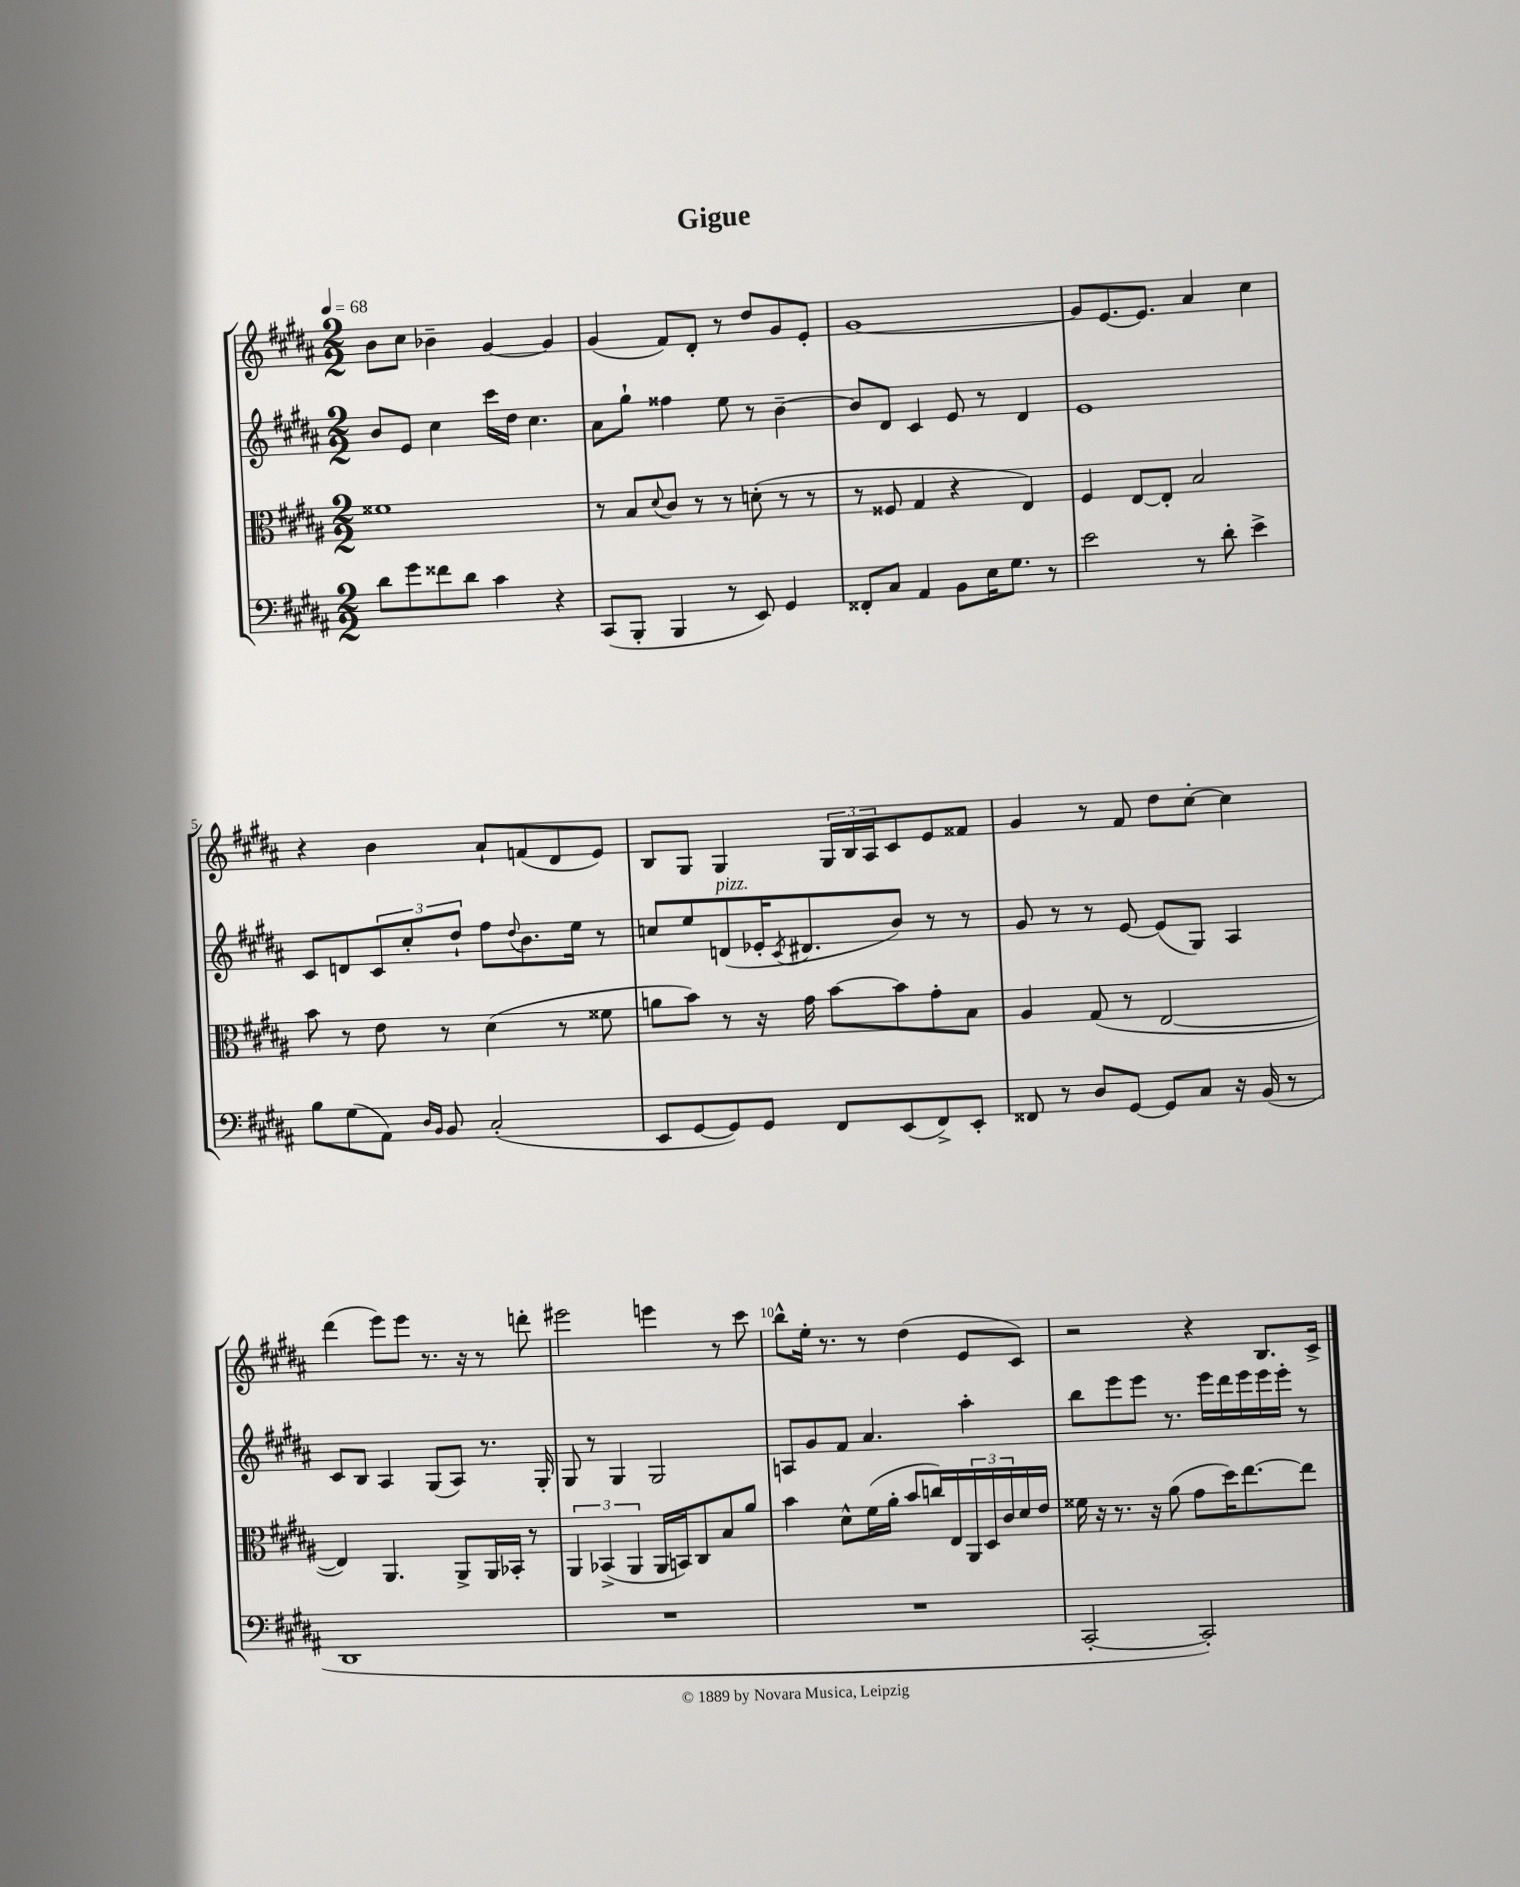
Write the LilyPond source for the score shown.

\header { title = "Gigue" }
<<
\new StaffGroup <<
\new Staff = "s0" {
    \clef treble \key b \major \numericTimeSignature \time 2/2 \tempo 4 = 68
    b'8 cis''8 bes'4-- gis'4~ gis'4 |
    gis'4( fis'8) dis'8-. r8 dis''8 gis'8 e'8-. |
    gis'1~ |
    gis'8 e'8.~ e'8. ais'4 cis''4 |
    r4 b'4 ais'8-! f'8( dis'8 e'8) |
    b8 gis8 gis4 \tuplet 3/2 { gis16 b16 ais16 } cis'8 e'8 fisis'8 |
    gis'4 r8 fis'8 dis''8 cis''8~-. cis''4 |
    dis'''4( e'''8) e'''8 r8. r16 r8 d'''8-. |
    eis'''2 e'''4 r8 cis'''8 |
    b''8-^ e''16-. r8. r8 dis''4( e'8 cis'8) |
    r2 r4 b8. cis'16-> \bar "|." |
}
\new Staff = "s1" {
    \clef treble \key b \major \numericTimeSignature \time 2/2
    b'8 e'8 cis''4 cis'''16 dis''16 cis''4. |
    ais'8 gis''8-! fisis''4 e''8 r8 b'4~-- |
    b'8 dis'8 cis'4 e'8 r8 dis'4 |
    e'1 |
    cis'8 d'8 \tuplet 3/2 { cis'8 cis''8-. dis''8-! } fis''8 \appoggiatura { dis''8 } b'8. e''16 r8 |
    c''8 e''8 d'8^\markup { \italic "pizz." }( ees'16-. \acciaccatura { cis'8 } dis'8. b'8) r8 r8 |
    gis'8 r8 r8 e'8~ e'8( gis8) ais4 |
    cis'8 b8 ais4 gis8( ais8) r8. gis16-. |
    gis8 r8 gis4 gis2 |
    a8 gis'8 fis'8 ais'4. ais''4-. |
    b''8 e'''8 e'''8 r8. e'''16 dis'''16 e'''16 e'''16 e'''16-. r8 \bar "|." |
}
\new Staff = "s2" {
    \clef alto \key b \major \numericTimeSignature \time 2/2
    fisis'1 |
    r8 b8 \appoggiatura { dis'8 } cis'8 r8 r8 d'8-.( r8 r8 |
    r8 fisis8 gis4 r4 e4) |
    fis4 e8~ e8-. b2 |
    b'8 r8 e'8 r8 dis'4( r8 fisis'8 |
    a'8 b'8) r8 r16 gis'16 b'8~ b'8 gis'8-. b8 |
    ais4 gis8( r8 e2~ |
    e4) ais,4. ais,8-> ais,16 bes,16-. r8 |
    \tuplet 3/2 { ais,4 bes,4->( ais,4 } ais,16 b,16) cis8 b8 ais'8 |
    b'4 dis'8-^ fis'16( ais'16-. b'8 c''16) e16 \tuplet 3/2 { ais,16 dis16 cis'16 } dis'16 e'16 |
    fisis'16 r16 r8. r16 ais'8( gis'8 dis''16) e''8.~ e''8 \bar "|." |
}
\new Staff = "s3" {
    \clef bass \key b \major \numericTimeSignature \time 2/2
    dis'8 gis'8 fisis'8 dis'8 cis'4 r4 |
    cis,8( b,,8-. b,,4 r8 e,8) gis,4 |
    fisis,8-. cis8 ais,4 b,8 e16 gis8. r8 |
    e'2 r8 dis'8-. e'4-> |
    b8 gis8( ais,8) \grace { dis16 b,16 } b,8 cis2-.( |
    e,8 gis,8~ gis,8) gis,8 fis,8 e,8( fis,8->) e,8-. |
    fisis,8 r8 dis8 gis,8~ gis,8 cis8 r16 b,16( r8 |
    dis,1 |
    R1 |
    R1 |
    cis,2~-. cis,2-.) \bar "|." |
}
>>
>>
\layout { \context { \Score \override BarNumber.break-visibility = ##(#f #t #t) barNumberVisibility = #(every-nth-bar-number-visible 5) } }
